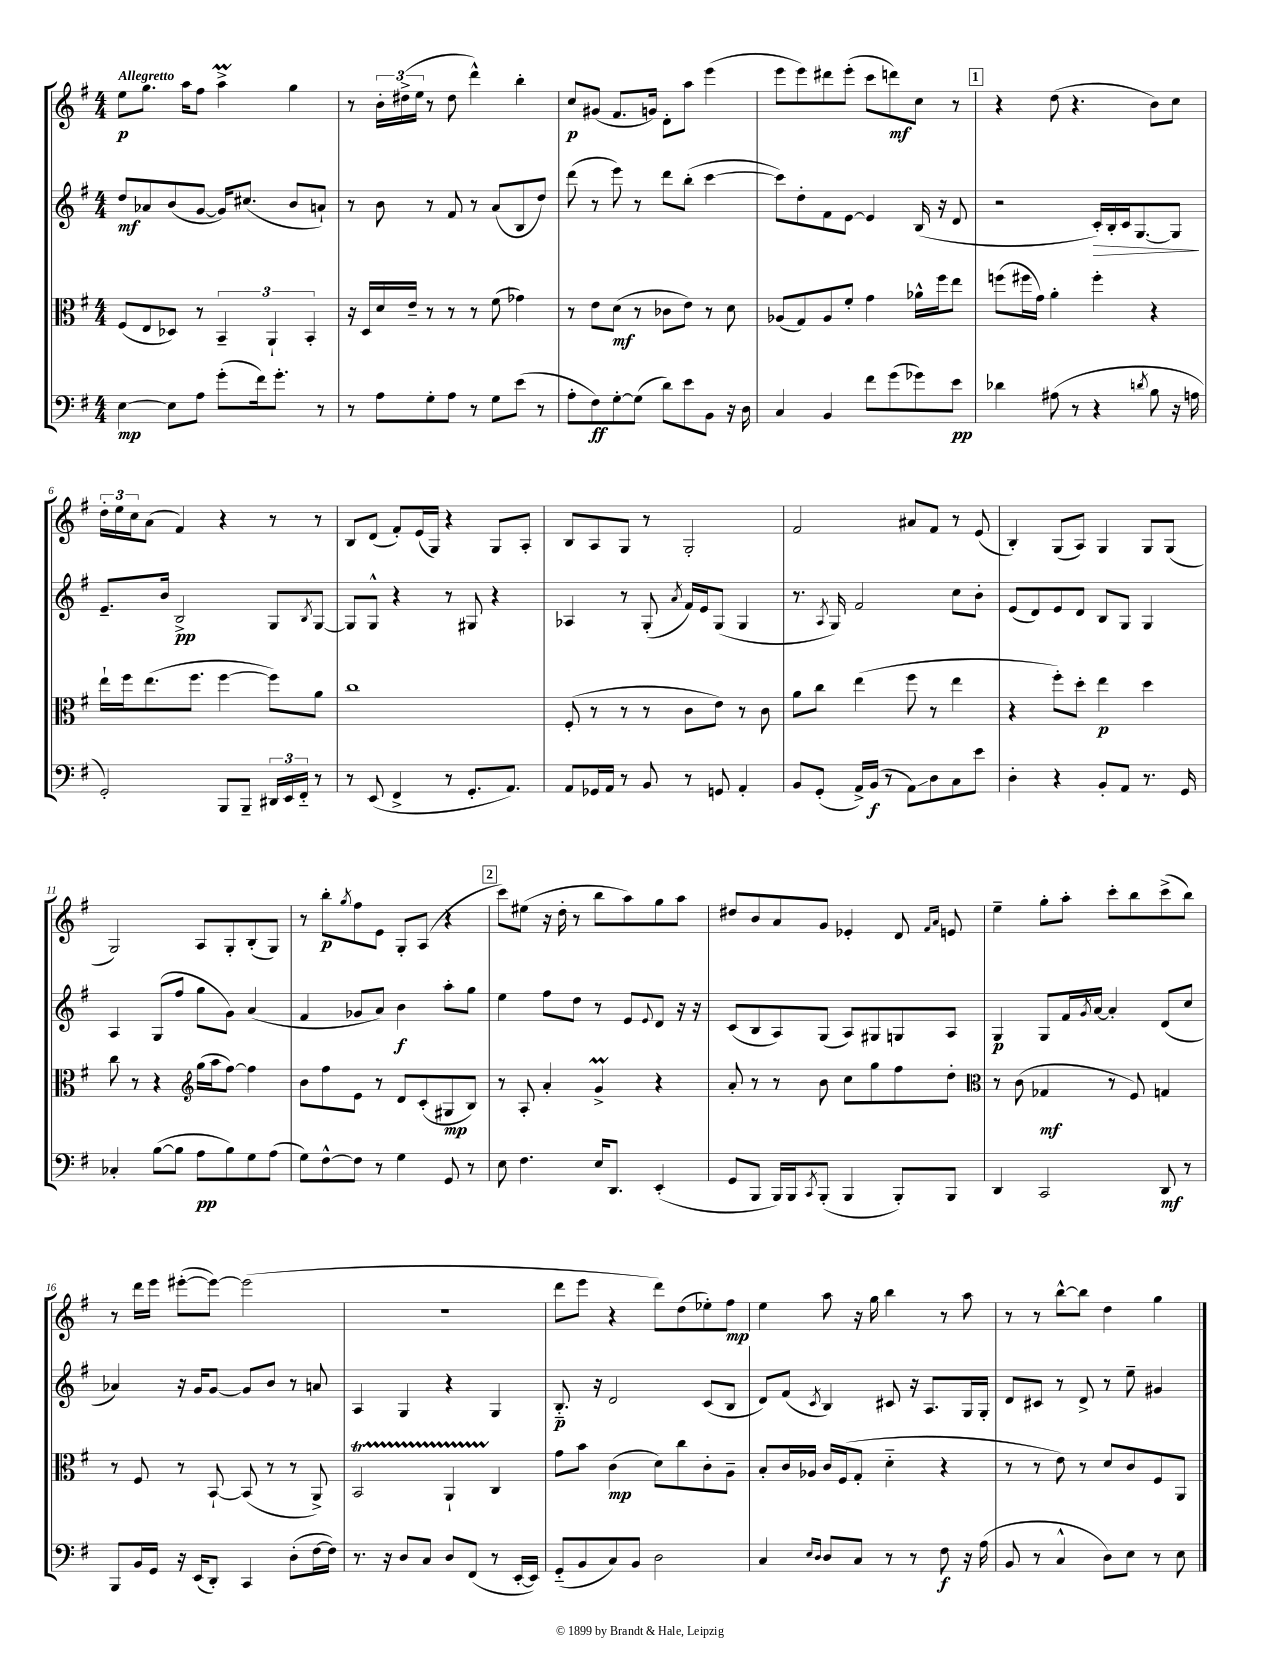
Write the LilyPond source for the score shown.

<<
\new StaffGroup <<
\new Staff = "s0" {
    \clef treble \key g \major \numericTimeSignature \time 4/4 \tempo "Allegretto"
    e''8\p g''8. a''16 fis''8 a''4->\prall g''4 |
    r8 \tuplet 3/2 { b'16-. dis''16->( e''16 } r8 dis''8 d'''4-^) b''4-. |
    c''8\p gis'8( fis'8. g'16) d'8-. a''8 e'''4( |
    e'''8 e'''8) dis'''8 e'''8-.( c'''8 d'''8\mf) c''8 r8 |
    \mark \markup { \box "1" } r4 d''8( r4. b'8) c''8 |
    \tuplet 3/2 { d''16-. e''16 c''16 } a'8( fis'4) r4 r8 r8 |
    b8 d'8( fis'8-.) e'16( g16) r4 g8 a8-. |
    b8 a8 g8 r8 g2-. |
    fis'2 ais'8 fis'8 r8 e'8( |
    b4-.) g8( a8) g4 g8 g8( |
    g2) a8 g8-. b8-.( g8) |
    r8 b''8-.\p \acciaccatura { g''8 } fis''8 e'8 g8-. a8( r4 |
    \mark \markup { \box "2" } c'''8) eis''8( r16 d''16-. r8 b''8 a''8) g''8 a''8 |
    dis''8 b'8 a'8 g'8 ees'4-. d'8 \grace { fis'16 a'16 } e'8 |
    e''4-- g''8-. a''8-. c'''8-. b''8 c'''8->( b''8) |
    r8 d'''16 e'''16 eis'''8~-.( eis'''8~) eis'''2( |
    R1 |
    d'''8 e'''8 r4 d'''8) d''8( ees''8-.) fis''8\mp |
    e''4 a''8 r16 g''16 b''4 r8 a''8 |
    r8 r8 b''8~-^ b''8 d''4 g''4 \bar "|." |
}
\new Staff = "s1" {
    \clef treble \key g \major \numericTimeSignature \time 4/4
    d''8\mf aes'8 b'8( g'8~ g'16) cis''8.( b'8 a'8-!) |
    r8 b'8 r8 fis'8 r8 a'8( b8 d''8) |
    d'''8( r8 e'''8) r8 d'''8 b''8-.( c'''4~ |
    c'''8) d''8-. fis'8 e'8~ e'4 b16( r16 d'8 |
    \mark \markup { \box "1" } r2 c'16-.\>) b16-. c'16 g8.~ g8\! |
    e'8.-- b'16 b2->\pp g8 \acciaccatura { b8 } g8~ |
    g8 g8-^ r4 r8 gis8 r4 |
    aes4 r8 g8-.( \acciaccatura { a'8 } fis'16) e'16 g8( g4 |
    r8. \acciaccatura { a8 } g16) fis'2 c''8 b'8-. |
    e'8( d'8) e'8 d'8 b8 g8 g4 |
    a4 g8( fis''8 g''8 g'8) a'4( |
    fis'4 ges'8 a'8) b'4\f a''8-. g''8 |
    \mark \markup { \box "2" } e''4 fis''8 d''8 r8 e'8 \appoggiatura { e'8 } d'8 r16 r16 |
    c'8( b8 a8) g8( a8) gis8 g8 a8 |
    g4\p g8 fis'16 \acciaccatura { g'8 } a'16~ a'4-. d'8( c''8 |
    aes'4) r16 g'16 g'8~ g'8 b'8 r8 a'8 |
    a4 g4 r4 g4 |
    b8.-_\p r16 d'2 c'8( b8 |
    d'8) fis'8( \acciaccatura { c'8 } b4) cis'8 r16 a8. g16 g16-. |
    d'8 cis'8 r8 d'8-> r8 e''8-- gis'4 \bar "|." |
}
\new Staff = "s2" {
    \clef alto \key g \major \numericTimeSignature \time 4/4
    fis8( e8 des8) r8 \tuplet 3/2 { b,4-- a,4-! b,4-. } |
    r16 d16 d'16 e'16-- r8 r8 r8 fis'8( ges'4) |
    r8 e'8 d'8\mf( r8 ces'8 e'8) r8 d'8 |
    aes8( g8) aes8 fis'8-. g'4 aes'16-^ fis''16 e''8 |
    \mark \markup { \box "1" } f''8( fis''16 g'16) a'4-. fis''4-. r4 |
    e''16-! fis''16 e''8.( fis''8. fis''4~ fis''8) a'8 |
    c''1 |
    fis8-.( r8 r8 r8 c'8 e'8) r8 c'8 |
    a'8 c''8 e''4( fis''8 r8 e''4 |
    r4 fis''8-.) d''8-. e''4\p d''4 |
    c''8 r8 r4 \clef treble g''16( a''16 fis''8~) fis''4 |
    b'8 fis''8 e'8 r8 d'8 c'8-.( gis8\mp b8) |
    \mark \markup { \box "2" } r8 a8-. a'4-. g'4->\prall r4 |
    a'8-. r8 r8 b'8 c''8 g''8 fis''8 d''8-. |
    \clef alto r8 c'8( ges4\mf r8 fis8) g4 |
    r8 fis8 r8 b,8~-! b,8( r8 r8 a,8->) |
    b,2\startTrillSpan a,4-! c4\stopTrillSpan |
    g'8 b'8 c'4\mp( d'8) c''8 c'8-. a8-- |
    b8-. c'16 aes16 c'16 fis16( g8-. d'4-_ r4 |
    r8 r8 e'8) r8 d'8 c'8 fis8 a,8 \bar "|." |
}
\new Staff = "s3" {
    \clef bass \key g \major \numericTimeSignature \time 4/4
    e4~\mp e8 a8 g'8-.( fis'16) g'8.-. r8 |
    r8 a8 g8-. a8 r8 g8 e'8( r8 |
    a8-. fis8\ff) g8~-. g8( d'8) e'8 b,8 r16 d16 |
    c4 b,4 fis'8 g'8( ges'8) e'8\pp |
    \mark \markup { \box "1" } des'4 ais8( r8 r4 \acciaccatura { d'8 } b8 r16 a16 |
    g,2-.) b,,8 b,,8-- \tuplet 3/2 { dis,16 e,16 fis,16-_ } r8 |
    r8 e,8( fis,4-> r8 g,8.-. a,8.) |
    a,8 ges,16 a,16 r8 b,8 r8 g,8 a,4-. |
    b,8 g,8-.( a,16->) b,16\f( r8 a,8\glissando) d8 c8 e'8 |
    d4-. r4 b,8-. a,8 r8. g,16 |
    ces4-. b8~( b8 a8\pp b8) g8 a8( |
    g8) fis8~-^ fis8 r8 g4 g,8 r8 |
    \mark \markup { \box "2" } e8 fis4. e16 d,8. e,4-.( |
    g,8 b,,8 b,,16) b,,16 \acciaccatura { c,8 } b,,8-.( b,,4 b,,8-.) b,,8 |
    d,4 c,2 d,8\mf r8 |
    b,,8 b,16 g,16 r16 e,16( d,8-.) c,4 d8-.( fis16~ fis16) |
    r8. r16 d8 c8 d8 fis,8( r8 e,16~-. e,16) |
    g,8-_( b,8 c8) b,8 d2 |
    c4 \grace { e16 d16 } d8 c8 r8 r8 fis8\f r16 a16( |
    b,8 r8 c4-^ d8) e8 r8 e8 \bar "|." |
}
>>
>>
